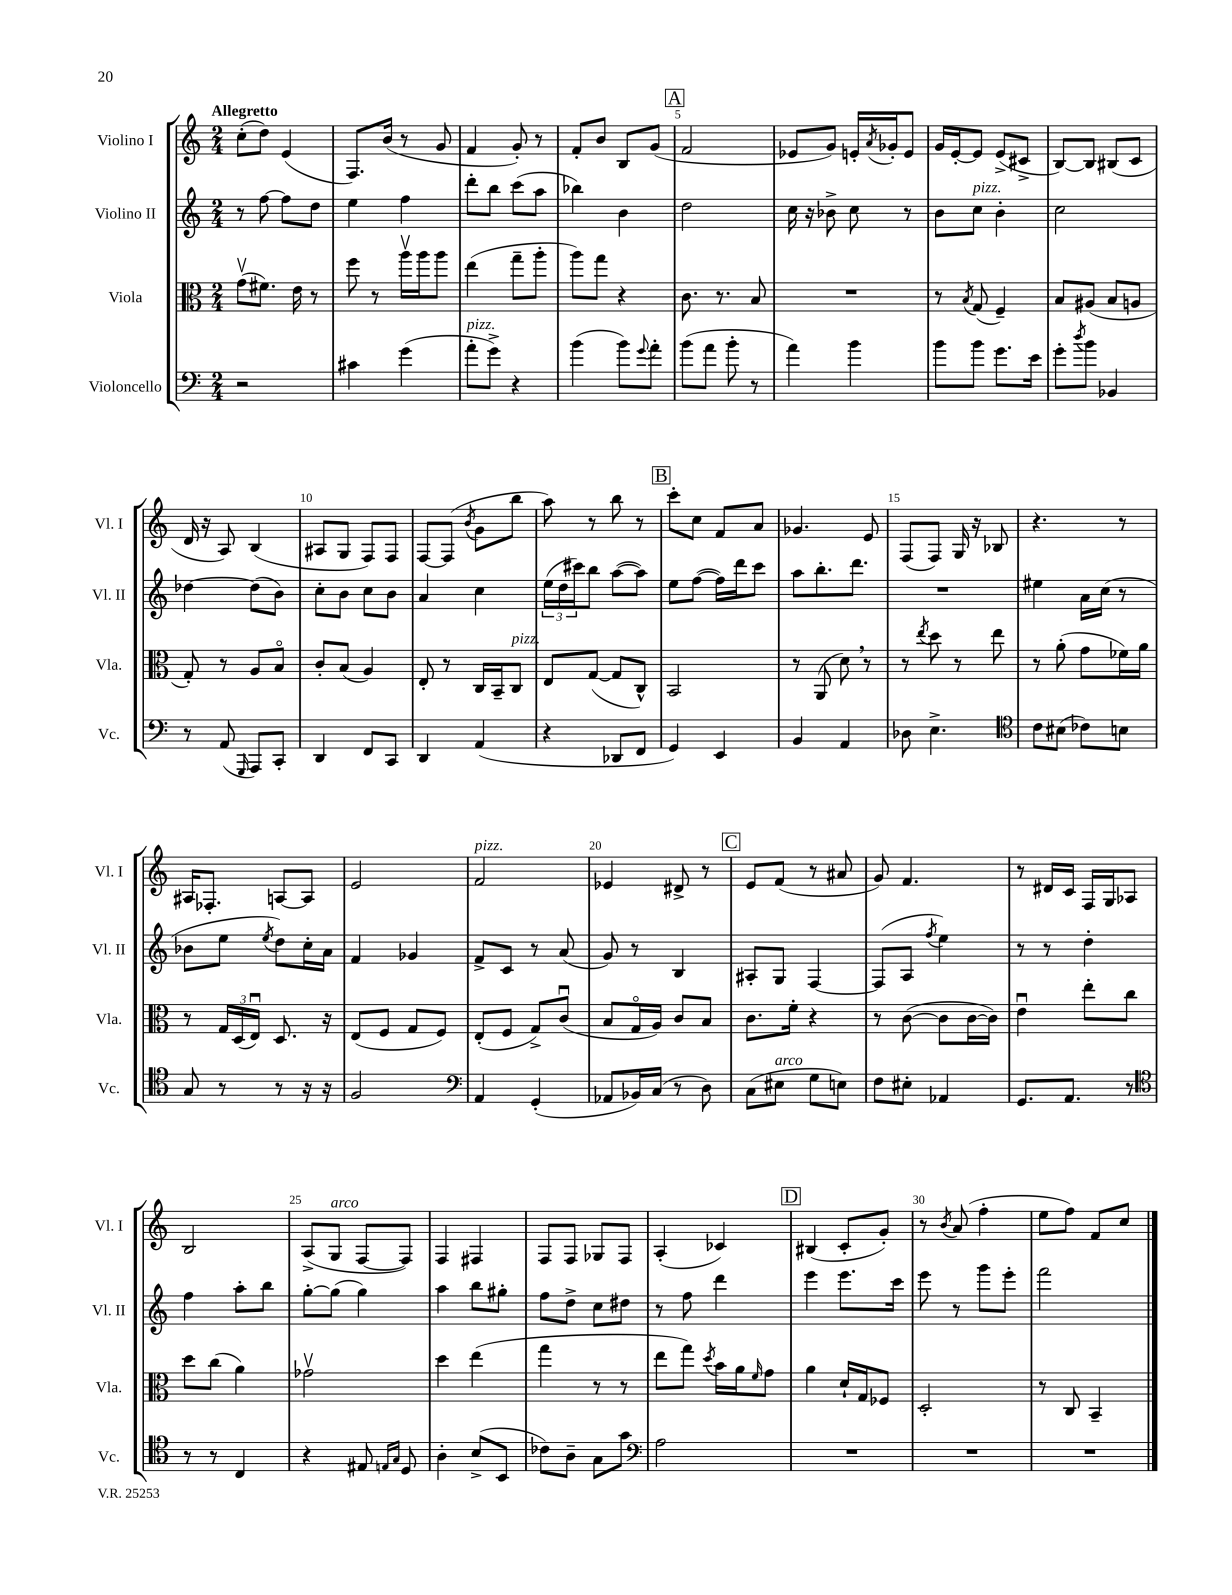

**kern	**kern	**kern	**kern
*part4	*part3	*part2	*part1
*staff4	*staff3	*staff2	*staff1
*I"Violoncello	*I"Viola	*I"Violino II	*I"Violino I
*I'Vc.	*I'Vla.	*I'Vl. II	*I'Vl. I
*clefF4	*clefC3	*clefG2	*clefG2
*k[]	*k[]	*k[]	*k[]
*M2/4	*M2/4	*M2/4	*M2/4
=1	=1	=1	=1
!	!	!	!LO:TX:a:B:t=Allegretto
2r	(8gv\L	8r	(8cc'\L
.	8.f#X\J)	[8ff\	8dd\J)
.	.	8ff\L]	(4e/
.	16e\	.	.
.	8r	8dd\J	.
=2	=2	=2	=2
4c#X\	8ff\	4ee\	8.F/L)
.	8r	.	.
.	.	.	(16b/Jk
(4g\	16aav\LL	4ff\	8r
.	16aa\J	.	.
.	8aa\J	.	8g/
=3	=3	=3	=3
!LO:TX:a:i:t=pizz.	!	!	!
8a'\L	(4ee\	8ddd'\L	4f/
8g^\J)	.	8bb\J	.
4r	8gg~\L	(8ccc\L	8g'/)
.	8aa'\J	8aa\J	8r
=4	=4	=4	=4
(4b\	8aa\L)	4bb-X\)	8f'/L
.	8gg\J	.	8b/J
8b\L)	4r	4b\	8B/L
8qqg/	.	.	.
8a'\J	.	.	(8g/J
!!LO:REH:place=s1:t=A
=5	=5	=5	=5
(8b\L	8.c\	2dd\	2f/
8a\J	.	.	.
.	8.r	.	.
8b'\	.	.	.
8r	8B/	.	.
=6	=6	=6	=6
4a\)	2r	16cc\	8e-X/L
.	.	16r	.
.	.	8b-X^\	8g/J)
4b\	.	8cc\	16en'/LL
.	.	.	8qa/
.	.	.	16g-X'/J
.	.	8r	8e/J
=7	=7	=7	=7
8b\L	8r	8b\L	16g/LL
.	.	.	[16e'/J
.	8qB/	.	.
!	!	!LO:TX:a:i:t=pizz.	!
8b\J	(8G/	8cc\J	8e/J]
8.g\L	4F~/)	4b'\	(8e^/L
.	.	.	8c#X^/J
16e\Jk	.	.	.
=8	=8	=8	=8
8g'\L	8B/L	2cc\	[8B/L)
8qdd/	.	.	.
8b\J	(8A#X/J	.	8B/J]
4BB-X/	8B/L	.	(8B#X/L
.	8An/J	.	8c/J
!!LO:LB:g=z
=9	=9	=9	=9
8r	8G'/)	[4dd-X\	16d/
.	.	.	16r
(8AA/	8r	.	8A/)
16qqGGG/	.	.	.
8AAA/L)	8A/L	(8dd-\L]	(4B/
8CC'/J	8B/J	8b\J)	.
=10	=10	=10	=10
4DD/	8c'/L	8cc'\L	8A#X/L
.	(8B/J	8b\J	8G/J
8FF/L	4A/)	8cc\L	8F/L)
8CC/J	.	8b\J	8F/J
=11	=11	=11	=11
4DD/	8E'/	4a/	[8F/L
.	8r	.	(8F/J]
.	.	.	8qb/
(4AA/	16C/LL	4cc\	8g\L
.	16BB~/J	.	.
!	!LO:TX:a:i:t=pizz.	!	!
.	8C/J	.	8bb\J
=12	=12	=12	=12
4r	8E/L	(24ee\LL	8aa\)
.	.	24dd\	.
.	.	24ccc#X\J)	.
.	([8G/J	8bb\J	8r
8DD-X/L	8G/L]	([8aa\L	8bb\
8FF/J	8C^^/J)	8aa\J])	8r
!!LO:REH:place=s1:t=B
=13	=13	=13	=13
4GG/)	2BB/	8ee\L	8ccc'\L
.	.	([8ff\J	8cc\J
4EE/	.	16ff\LL])	8f/L
.	.	16ddd\J	.
.	.	8ccc\J	8a/J
=14	=14	=14	=14
4BB/	8r	8aa\L	4.g-X/
.	(8AA/	8.bb'\	.
4AA/	8d,\)	.	.
.	.	8.ddd\J	.
.	8r	.	8e/
=15	=15	=15	=15
8D-X\	8r	2r	(8F/L
.	8qee/	.	.
4.E^\	8dd\	.	8F/J)
.	8r	.	16G/
.	.	.	16r
.	8ee\	.	8B-X/
=16	=16	=16	=16
*clefC4	*	*	*
8c\L	8r	4ee#X\	4.r
(8B#X\J	(8a'\	.	.
8c-X\L)	8g\L	16a\LL	.
.	.	(16cc\JJ	.
8Bn\J	16f-X\L)	8r	8r
.	16a\JJ	.	.
!!LO:LB:g=z
=17	=17	=17	=17
8G/	8r	8b-X\L	16A#X/KL
.	.	.	8.F-X'/J
8r	24G/LL	8ee\J	.
.	(24D/	.	.
.	24Eu/JJ)	.	.
.	.	8qee/	.
8r	8.D/	8dd\L)	[8An/L
16r	.	16cc'\L	8A/J]
16r	16r	16a\JJ	.
=18	=18	=18	=18
2F/	(8E/L	4f/	2e/
.	8F/J	.	.
.	8G/L	4g-X/	.
.	8F/J)	.	.
=19	=19	=19	=19
*clefF4	*	*	*
!	!	!	!LO:TX:a:i:t=pizz.
4AA/	(8E'/L	8f^/L	2f/
.	8F/J	8c/J	.
(4GG'/	8G^/L)	8r	.
.	(8cu/J	(8a/	.
=20	=20	=20	=20
8AA-X/L	8B/L	8g/)	4e-X/
16BB-X/L)	16G/L	8r	.
(16C/JJ	16A/JJ)	.	.
8r	8c/L	4B/	8d#X^/
8D\)	8B/J	.	8r
!!LO:REH:place=s1:t=C
=21	=21	=21	=21
(8C\L	8.c\L	8A#X'/L	8e/L
!LO:TX:a:i:t=arco	!	!	!
8E#X\J	.	8G/J	(8f/J
.	16f'\Jk	.	.
8G\L	4r	[4F/	8r
8En\J)	.	.	8a#X/
=22	=22	=22	=22
8F\L	8r	(8F/L]	8g/)
8E#X'\J	([8c\	8A/J	4.f/
.	.	8qff/	.
4AA-X/	8c\L]	4ee\)	.
.	[16c\L	.	.
.	16c\JJ])	.	.
=23	=23	=23	=23
8.GG/L	4eu\	8r	8r
.	.	8r	16d#X/LL
8.AA/J	.	.	16c/JJ
.	8ee'\L	4dd'\	16F/LL
.	.	.	16G/J
8r	8cc\J	.	8A-X/J
!!LO:LB:g=z
=24	=24	=24	=24
*clefC4	*	*	*
8r	8dd\L	4ff\	2B/
8r	(8cc\J	.	.
4C/	4a\)	8aa'\L	.
.	.	8bb\J	.
=25	=25	=25	=25
4r	2g-Xv\	[8gg'\L	(8A^/L
!	!	!	!LO:TX:a:i:t=arco
.	.	(8gg\J]	8G/J
8E#X/	.	4gg\)	[8F/L
16qqEn/LL	.	.	.
16qqG/JJ	.	.	.
8D/	.	.	8F/J])
=26	=26	=26	=26
4A'\	4dd\	4aa\	4F/
(8B^/L	(4ee\	8bb\L	4F#X/
8BB/J	.	8gg#X'\J	.
=27	=27	=27	=27
8c-X\L)	4gg\	8ff\L	8F/L
8A~\J	.	8dd^\J	8F/J
8G\L	8r	8cc\L	8G-X/L
8g\J	8r	8dd#X\J	8F/J
=28	=28	=28	=28
*clefF4	*	*	*
2A\	8ee\L	8r	(4A'/
.	8gg\J)	8ff\	.
.	8qdd/	.	.
.	16b\LL	4ddd\	4c-X/)
.	16a\J	.	.
.	16qqf/	.	.
.	8g\J	.	.
!!LO:REH:place=s1:t=D
=29	=29	=29	=29
2r	4a\	4eee\	(4B#X/
.	16d`/LL	8.eee\L	8c'/L
.	16G/J	.	.
.	8F-X/J	.	8g'/J)
.	.	16ccc\Jk	.
=30	=30	=30	=30
2r	2D'/	8eee\	8r
.	.	.	8qb/
.	.	8r	(8a/
.	.	8ggg\L	4ff'\
.	.	8eee'\J	.
=31	=31	=31	=31
2r	8r	2fff\	8ee\L
.	8C/	.	8ff\J)
.	4BB~/	.	8f/L
.	.	.	8cc/J
==	==	==	==
*-	*-	*-	*-
